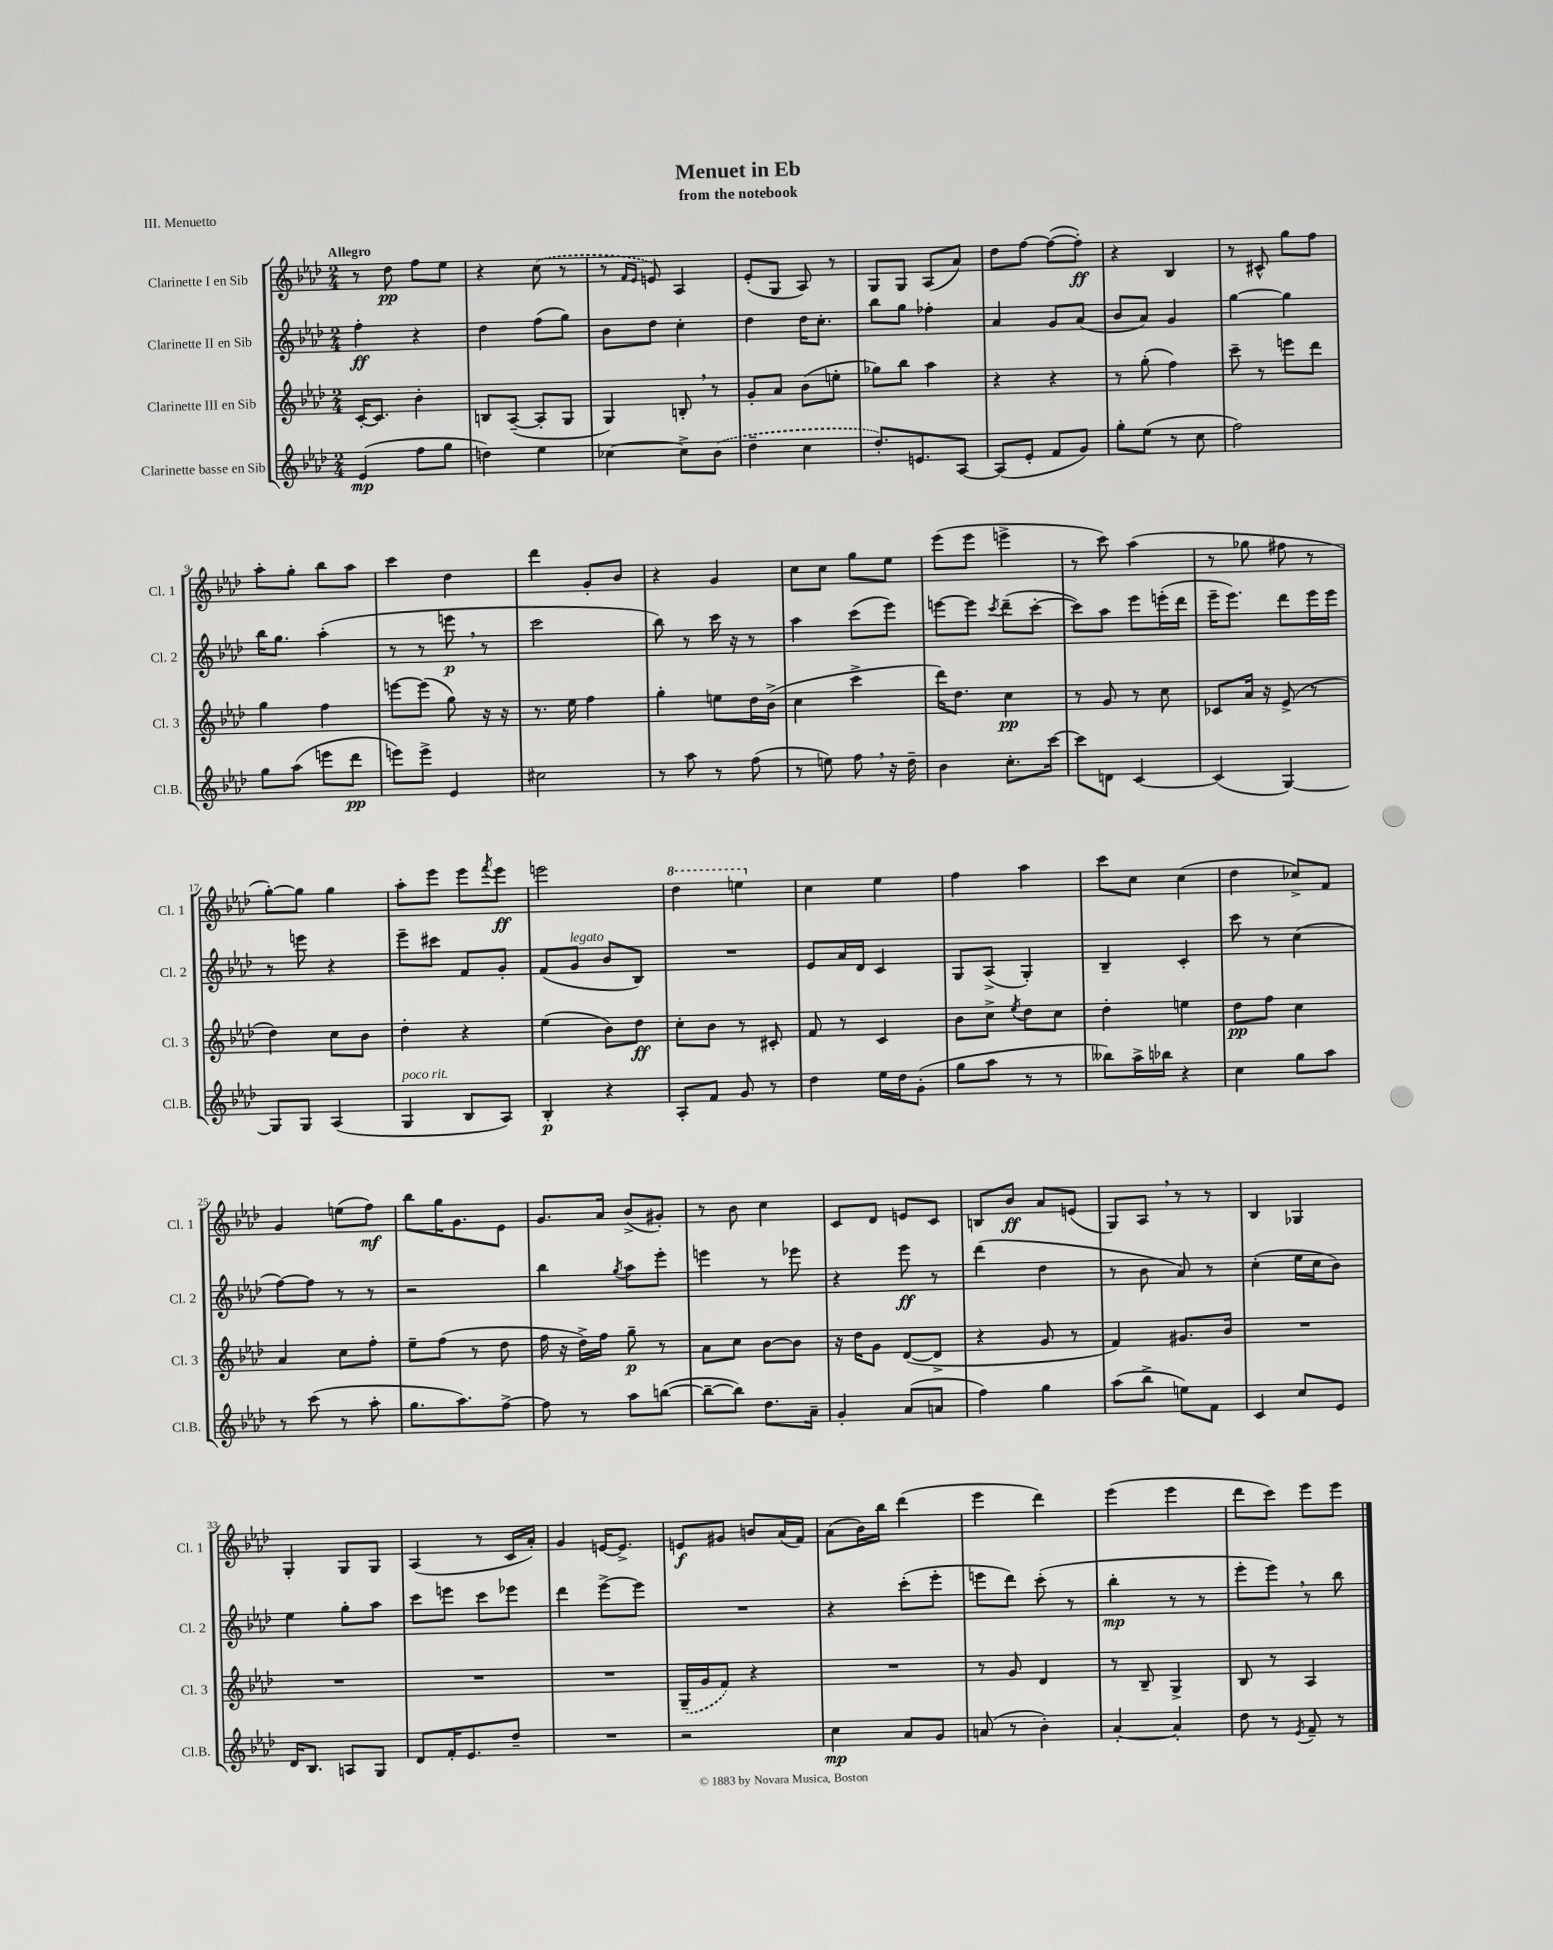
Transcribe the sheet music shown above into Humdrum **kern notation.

**kern	**kern	**kern	**kern
*staff4	*staff3	*staff2	*staff1
*clefG2	*clefG2	*clefG2	*clefG2
*k[b-e-a-d-]	*k[b-e-a-d-]	*k[b-e-a-d-]	*k[b-e-a-d-]
*M2/4	*M2/4	*M2/4	*M2/4
(4e-	[16c'	4ff'	8r
.	8.c]	.	.
.	.	.	8dd-
8ff	4b-'	4r	8ff
8gg	.	.	8ee-
=	=	=	=
4dd)	8B	4dd-	4r
.	([8A-~	.	.
4ee-	8A-']	(8ff	(8cc
.	8G	8gg)	8r
=	=	=	=
[4cc-	4G)	8b-	8r
.	.	.	16qqf
.	.	.	16qqe-
.	.	8dd-	8e)
8cc-^]	8B'	4cc'	4A-
(8b-	8r	.	.
=	=	=	=
4dd-~	8g'	4dd-	(8e-'
.	8a-	.	8G
4cc	(8b-	16dd-	8A-)
.	.	8.cc'	.
.	8ee'	.	8r
=	=	=	=
8.dd-')	8gg-)	8bb-	8G
.	8bb-	8gg	8G
8.e	.	.	.
.	4aa-	4ff-'	(8A-
[8A-	.	.	8a-)
=	=	=	=
(8A-]	4r	4a-	8dd-
8e-'	.	.	[8ff
8f	4r	8g	(8ff_
8g)	.	(8a-	8ff'])
=	=	=	=
8gg'	8r	8b-	4r
(8ee-	(8gg'	8a-)	.
8r	4ff)	4g	4B-
8cc	.	.	.
=	=	=	=
2ff)	8ccc~	[4gg	8r
.	8r	.	8c#^^
.	8eee	4gg]	8gg
.	8ddd-	.	8ff
=	=	=	=
8gg	4gg	16bb-	8aa-'
.	.	8.gg	.
(8aa-	.	.	8gg'
8eee	4ff	(4aa-'	8bb-
8ddd-	.	.	8aa-
=	=	=	=
8eee)	[8eee	8r	4ccc
8eee^	(8eee]	8r	.
4e-	8gg)	8eee	4dd-
.	16r	8r	.
.	16r	.	.
=	=	=	=
2cc#	8.r	2ccc	4ddd-
.	16ee-	.	.
.	4ff	.	8g'
.	.	.	8b-
=	=	=	=
8r	4gg'	8bb-)	4r
8aa-	.	8r	.
8r	8ee	16ccc	4g
.	.	16r	.
(8ff	16dd-	8r	.
.	(16b-^	.	.
=	=	=	=
8r	4cc	4aa-	8cc
8ee)	.	.	8cc
8ff	4ccc^	(8ccc	8gg
16r	.	8eee-)	8ee-
16dd-~	.	.	.
=	=	=	=
4b-	16ddd-)	[8eee	(8eee-
.	8.dd-	.	.
.	.	8eee]	8eee-
.	.	8qccc	.
8.cc'	4cc	(8ddd-~	4eee^
.	.	[8ccc'	.
[16ccc	.	.	.
=	=	=	=
8ccc]	8r	8ccc])	8r
8d	8g	8aa-	8ccc)
[4c	8r	8eee-	(4aa-
.	8cc	(16eee'	.
.	.	16ddd-	.
=	=	=	=
(4c]	8c-	16eee-~	8r
.	.	8.eee-)	.
.	16a-	.	8gg-
.	16r	.	.
[4G)	(8e-^	8ddd-	8ff#
.	8r	16eee-	8r
.	.	16eee-	.
=	=	=	=
8G]	4dd-)	8r	[8gg')
8G	.	8eee	8gg]
(4A-	8cc	4r	4gg
.	8b-	.	.
=	=	=	=
4G	4dd-'	8eee-~	8aa-'
.	.	8ccc#	8eee-
8B-	4r	8f	8eee-
.	.	.	8qfff
8A-)	.	8g'	8eee-
=	=	=	=
4B-'	(4ee-	(8f	2eee
.	.	8g	.
4r	8b-)	8b-	.
.	8dd-	8B-)	.
=	=	=	=
8A-'	8cc'	2r	4ddd-
8f	8b-	.	.
8g	8r	.	4eee
8r	8c#'	.	.
=	=	=	=
4dd-	8f	8e-	4cc
.	8r	16a-	.
.	.	16d-	.
16ee-	4c	4c	4ee-
16dd-	.	.	.
(8g'	.	.	.
=	=	=	=
8gg	8b-	8G	4ff
8aa-	8cc^	(8A-^	.
.	8qee-	.	.
8r	8dd-	4G')	4aa-
8r	8cc	.	.
=	=	=	=
8bb--)	4dd-'	4B-~	8ccc
16aa-^	.	.	8cc
16bb-	.	.	.
4r	4ee	4c'	(4cc
=	=	=	=
4cc	8dd-	8ccc	4dd-
.	8ff	8r	.
8gg	4cc	(4cc	8cc-^)
8aa-	.	.	8f
=	=	=	=
8r	4a-	[8ff)	4g
(8ccc	.	8ff]	.
8r	8cc	8r	(8ee
8aa-'	8ff'	8r	8ff)
=	=	=	=
8.gg	8ee-~	2r	8bb-
.	(8ff	.	16gg
8.aa-)	.	.	8.g
.	8r	.	.
[8ff^	8dd-	.	8e-
=	=	=	=
8ff]	16ff	4bb-	8.g
.	16r	.	.
8r	16dd-^)	.	.
.	16ff	.	16a-
.	.	8qgg	.
8aa-	8gg~	8aa-	(8b-^
([8bb	8r	8eee-'	8g#')
=	=	=	=
8bb~_	8a-	4eee	8r
8bb])	8cc	.	8b-
8.dd-	[8b-	8r	4cc
.	8b-]	8eee-	.
16a-~	.	.	.
=	=	=	=
4g'	16r	4r	8c
.	16dd-	.	.
.	8g	.	8d-
(8a-	([8d-	8eee-	8e
8a	8d-^]	8r	8c
=	=	=	=
4ff)	4r	(4ddd-	8B
.	.	.	8b-
4gg	8g	4dd-	8a-
.	8r	.	(8e
=	=	=	=
(8aa-	4f)	8r	8G)
8bb-^	.	8b-	8A-
8ee)	8.g#	8a-)	8r
8f	.	8r	8r
.	16b-	.	.
=	=	=	=
4c	2r	(4cc'	4B-
8cc	.	16ee-	4G-
.	.	16cc	.
8e-	.	8b-)	.
=	=	=	=
16d-	2r	4ee-	4G'
8.B-	.	.	.
8A	.	8gg'	8G
8G	.	8aa-	8G
=	=	=	=
8d-	2r	8ccc	(4A-
16f'	.	8eee	.
8.e-	.	.	.
.	.	8ccc	8r
8dd-~	.	8eee-	16c
.	.	.	16a-')
=	=	=	=
2r	2r	4ddd-	4g
.	.	[8eee-^	[16e
.	.	.	8.e^]
.	.	8eee-]	.
=	=	=	=
2r	(16G~	2r	8e
.	16g	.	.
.	8f)	.	8g#
.	4r	.	8b
.	.	.	(16a-
.	.	.	16f)
=	=	=	=
4cc	2r	4r	(8a-
.	.	.	16b-)
.	.	.	16bb-
8a-	.	(8ccc'	(4ddd-
8g	.	8eee-'	.
=	=	=	=
(8a	8r	8eee	4eee-
8r	8g	8ddd-)	.
4b-')	4d-	(8ccc'	4ddd-)
.	.	8r	.
=	=	=	=
[4a-'	8r	4bb-'	(4eee-
.	8B-~	.	.
4a-']	4G^	8r	4eee-
.	.	8r	.
=	=	=	=
8dd-	8B-	8eee-'	8ddd-
8r	8r	8eee-)	8ccc)
8qe-	.	.	.
8f~	4A-	8r	8eee-
8r	.	8bb-	8eee-
==	==	==	==
*-	*-	*-	*-
